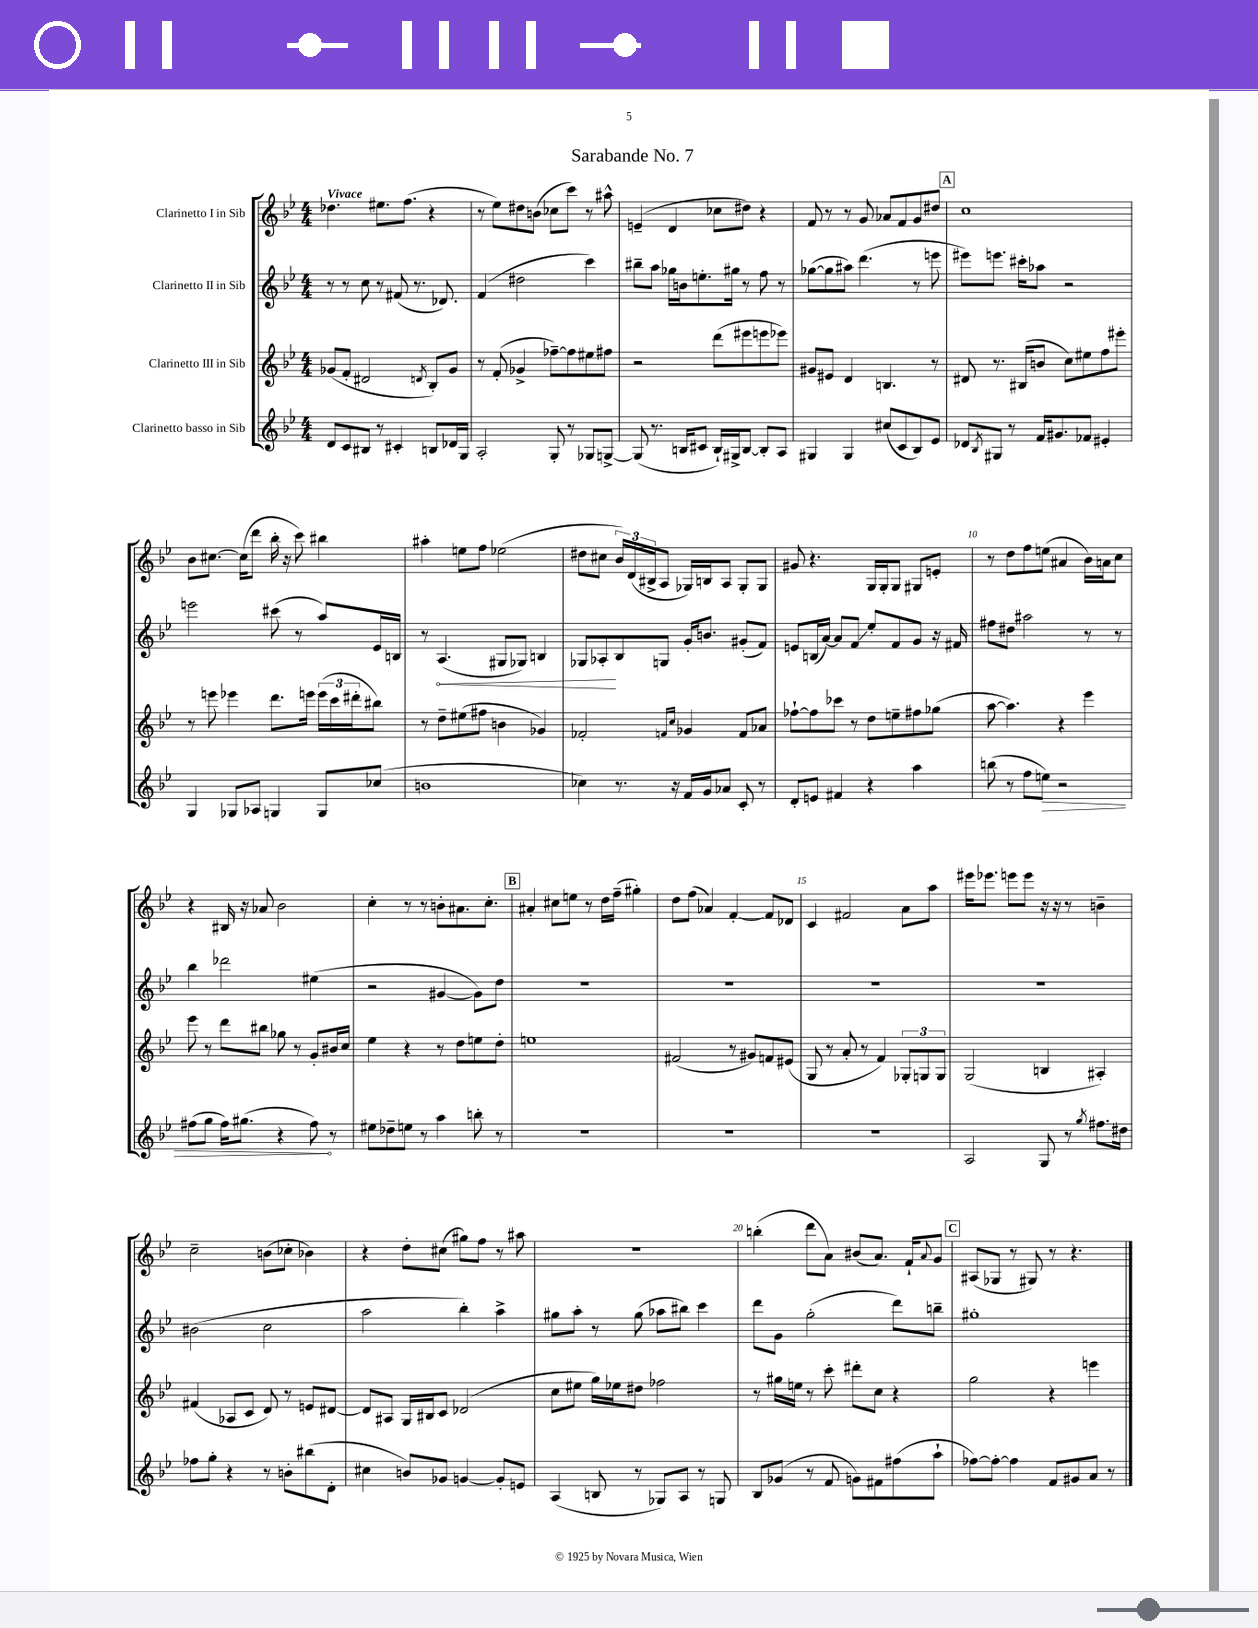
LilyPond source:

\header { title = "Sarabande No. 7" }
<<
\new StaffGroup <<
\new Staff = "s0" \with { instrumentName = "Clarinetto I in Sib" } {
    \clef treble \key bes \major \numericTimeSignature \time 4/4 \tempo "Vivace"
    des''4. eis''8. f''8.( r4 |
    r8 ees''8) dis''8 b'8( ces''8 c'''8) r8 ais''8-^ |
    e'4--( d'4 ces''8 dis''8) r4 |
    f'8 r8 r8 g'8 aes'8 f'8 g'8 dis''8 |
    \mark \markup { \box "A" } c''1 |
    bes'8 cis''8.~ cis''16( d'''8 bes''16-. r16 c'''8) bis''4 |
    ais''4-. e''8 f''8 ees''2( |
    dis''8 cis''8 \tuplet 3/2 { bes'16) d'16( bis16-> } a8 ges16) b16 a8 ges8-. ges8 |
    gis'8 r4. g16 g16-. g8 gis8 e'8-. |
    r8 d''8 f''8 e''8( ais'4 bes'16) a'16 c''8 |
    r4 bis16 r16 aes'8 bes'2 |
    c''4-. r8 r8 b'8-. ais'8. c''8.-. |
    \mark \markup { \box "B" } ais'4-. cis''8 e''8 r8 d''16 f''16--( gis''4-.) |
    d''8 f''8( aes'4) f'4~-. f'8 des'8 |
    c'4 fis'2 a'8 a''8 |
    eis'''16 ees'''8. e'''8 e'''8 r16 r16 r8 b'4-- |
    c''2-- b'8( ces''8-. bes'4) |
    r4 d''8-. cis''8( gis''8) f''8 r8 ais''8 |
    R1 |
    b''4-.( d'''8 a'8) bis'8( a'8.) f'16-! \appoggiatura { a'8 } g'8 |
    \mark \markup { \box "C" } ais8( ges8 r8 gis8) r8 r4. \bar "|." |
}
\new Staff = "s1" \with { instrumentName = "Clarinetto II in Sib" } {
    \clef treble \key bes \major \numericTimeSignature \time 4/4
    r8 r8 c''8 r8 fis'8( r8. des'8.) |
    f'4( dis''2 c'''4) |
    bis''8-- a''8 ges''16 b'16 e''8.-. gis''16 r8 f''8 r8 |
    ges''8~( ges''8 ais''8) d'''4.( r8 e'''8 |
    \mark \markup { \box "A" } eis'''8) e'''8. cis'''16-. aes''8 r2 |
    e'''2 cis'''8( r8 a''8) ees'16 b16 |
    r8 \once \override Hairpin.circled-tip = ##t a4.\<( gis8 ges8) b4 |
    ges8 aes8-.\! bes8 g8 g'16-. b'8. gis'8-.( f'8) |
    e'8 b16( a'16~) a'8 f'8\glissando ees''8-. f'8 g'8 r16 fis'16 |
    fis''8 dis''8 ais''2 r8 r8 |
    bes''4 des'''2 eis''4( |
    r2 gis'4~ gis'8) d''8 |
    \mark \markup { \box "B" } R1 |
    R1 |
    R1 |
    R1 |
    bis'2( c''2 |
    a''2 bes''4-.) a''4-> |
    gis''8 a''8-. r8 gis''8( aes''8 bis''8) c'''4 |
    d'''8 g'8 g''2-.( d'''8) b''8-- |
    \mark \markup { \box "C" } gis''1-. \bar "|." |
}
\new Staff = "s2" \with { instrumentName = "Clarinetto III in Sib" } {
    \clef treble \key bes \major \numericTimeSignature \time 4/4
    ges'8( f'8-. dis'2 \acciaccatura { d'8 } bes8-.) ges'8 |
    r8 f'8-.( ges'4-> fes''8~--) fes''8 eis''8 fis''8 |
    r2 d'''8( eis'''8 e'''8 ees'''8) |
    gis'8 eis'8 d'4 b4. r8 |
    \mark \markup { \box "A" } dis'8 r8. bis16( b'8 c''8) eis''8 f''8 eis'''8-. |
    r8 e'''8 ees'''4 d'''8. e'''16 \tuplet 3/2 { e'''16( c'''16 dis'''16-. } bis''8) |
    r8 d''8-- eis''8( fis''8 b'4 ges'4) |
    fes'2-. \grace { f'16 c''16 } ges'4 f'8 aes'8 |
    fes''8~-! fes''8 ces'''8 r8 d''8 e''8-- fis''8 ges''8( |
    a''8~ a''4.) r4 ees'''4 |
    ees'''8 r8 d'''8 bis''8 ges''8 r8 g'8-. bis'16 c''16 |
    ees''4 r4 r8 d''8 e''8 d''8-. |
    \mark \markup { \box "B" } e''1 |
    fis'2( r8 gis'8) f'8 eis'8( |
    g8 r8 a'8-. r8 f'4) \tuplet 3/2 { ges8-. g8 g8 } |
    g2( b4 ais4-.) |
    fis'4( aes8 c'8 d'8) r8 e'8 dis'8~ |
    dis'8 ais8 g16 bis16 c'8 des'2( |
    c''8 eis''8 g''16) ees''16 dis''8 fes''2 |
    r8 gis''16 e''16 r8 c'''8-. dis'''8-. c''8 r4 |
    \mark \markup { \box "C" } g''2 r4 e'''4 \bar "|." |
}
\new Staff = "s3" \with { instrumentName = "Clarinetto basso in Sib" } {
    \clef treble \key bes \major \numericTimeSignature \time 4/4
    d'8 c'8 bis8 r8 cis'4-. b8 des'16 g16 |
    a2-. g8-. r8 ges8 g8~-> |
    g8( r8. b16 cis'8 b16-!) gis16-> b8~ b8-. a8 |
    gis4 gis4 cis''8( c'8 bes8) ees'8 |
    \mark \markup { \box "A" } des'8 \acciaccatura { bes8 } gis8 r8 f'16 gis'8. fes'8 eis'4-. |
    g4 ges8 aes8 g4 g8 ces''8( |
    b'1 |
    ces''4) r8. r16 f'16 g'16 aes'8 c'8-. r8 |
    d'8-. e'8 fis'4 r4 a''4 |
    b''8( r8 f''8 \once \override Hairpin.circled-tip = ##t e''8\>) r2 |
    fis''8( g''8 fis''16) gis''8.( r4 fis''8\!) r8 |
    eis''8 des''8-- e''8 r8 a''4 b''8-. r8 |
    \mark \markup { \box "B" } R1 |
    R1 |
    R1 |
    a2 g8 r8 \acciaccatura { g''8 } fis''8. dis''16 |
    fes''8 g''8-. r4 r8 b'8-. bis''8( d'8-. |
    cis''4 b'8) ges'8 g'4~ g'8-. e'8 |
    a4( b8 r8 ges8) a8 r8 g8 |
    bes8 ges'8( r8 f'8 g'8) fis'8 fis''8( a''8-! |
    \mark \markup { \box "C" } fes''8~) fes''8~-. fes''4 f'8 gis'8 a'8 r8 \bar "|." |
}
>>
>>
\layout { \context { \Score \override BarNumber.break-visibility = ##(#f #t #t) barNumberVisibility = #(every-nth-bar-number-visible 5) } }
